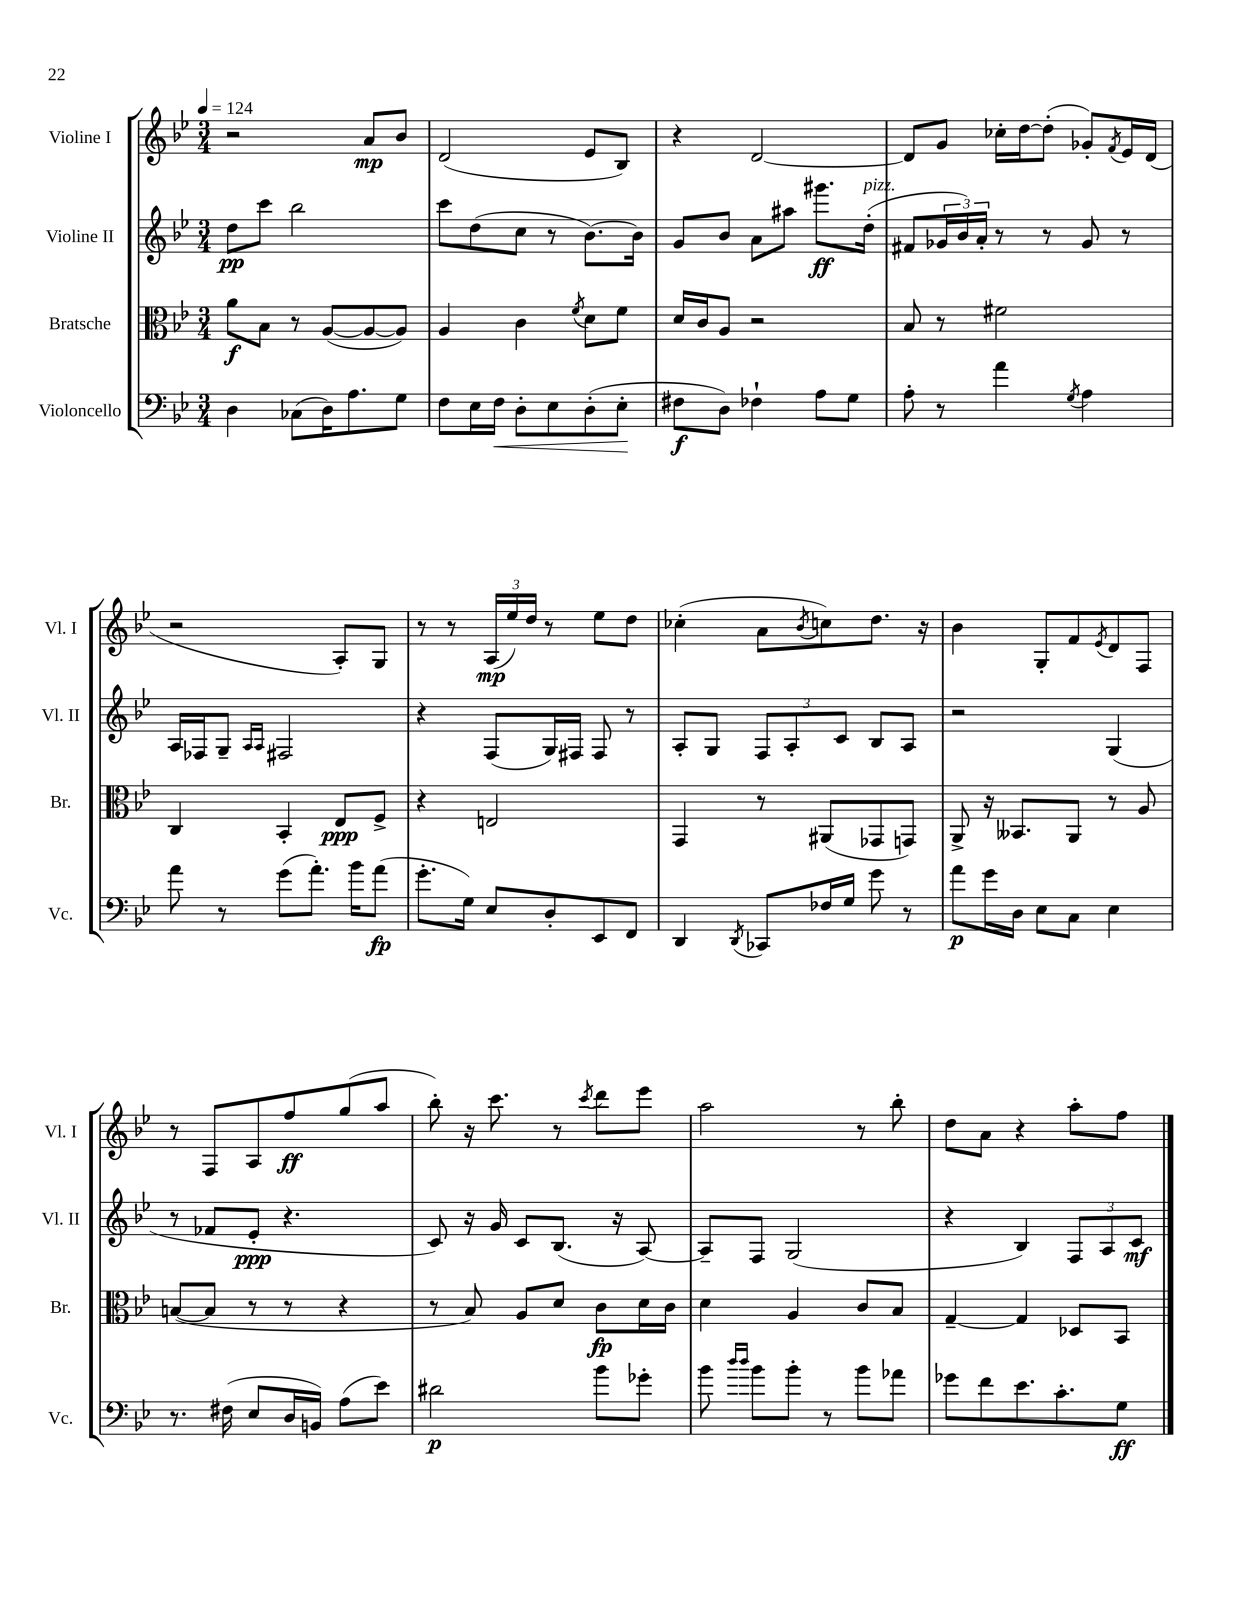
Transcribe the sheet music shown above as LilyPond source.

<<
\new StaffGroup <<
\new Staff = "s0" \with { instrumentName = "Violine I" shortInstrumentName = "Vl. I" } {
    \clef treble \key bes \major \numericTimeSignature \time 3/4 \tempo 4 = 124
    r2 a'8\mp bes'8 |
    d'2( ees'8 bes8) |
    r4 d'2~ |
    d'8 g'8 ces''16-. d''16~ d''8-.( ges'8-.) \acciaccatura { f'8 } ees'16 d'16( |
    r2 a8-.) g8 |
    r8 r8 \tuplet 3/2 { a16\mp( ees''16) d''16 } r8 ees''8 d''8 |
    ces''4-.( a'8 \acciaccatura { bes'8 } c''8) d''8. r16 |
    bes'4 g8-. f'8 \acciaccatura { ees'8 } d'8 f8 |
    r8 f8 a8 f''8\ff g''8( a''8 |
    bes''8-.) r16 c'''8. r8 \acciaccatura { c'''8 } d'''8 ees'''8 |
    a''2 r8 bes''8-. |
    d''8 a'8 r4 a''8-. f''8 \bar "|." |
}
\new Staff = "s1" \with { instrumentName = "Violine II" shortInstrumentName = "Vl. II" } {
    \clef treble \key bes \major \numericTimeSignature \time 3/4
    d''8\pp c'''8 bes''2 |
    c'''8 d''8( c''8 r8 bes'8.~) bes'16 |
    g'8 bes'8 a'8 ais''8 gis'''8.\ff d''16-.^\markup { \italic "pizz." }( |
    fis'8 \tuplet 3/2 { ges'16 bes'16) a'16-. } r8 r8 ges'8 r8 |
    a16 fes16 g8-- \grace { a16 a16 } fis2 |
    r4 f8( g16) fis16 fis8 r8 |
    a8-. g8 \tuplet 3/2 { f8 a8-. c'8 } bes8 a8 |
    r2 g4( |
    r8 fes'8 ees'8-.\ppp r4. |
    c'8) r16 g'16 c'8 bes8.( r16 a8~) |
    a8-- f8 g2( |
    r4 bes4) \tuplet 3/2 { f8 a8 c'8\mf } \bar "|." |
}
\new Staff = "s2" \with { instrumentName = "Bratsche" shortInstrumentName = "Br." } {
    \clef alto \key bes \major \numericTimeSignature \time 3/4
    a'8\f bes8 r8 a8~( a8~ a8) |
    a4 c'4 \acciaccatura { f'8 } d'8 f'8 |
    d'16 c'16 a8 r2 |
    bes8 r8 fis'2 |
    c4 bes,4-. ees8\ppp f8-> |
    r4 e2 |
    g,4 r8 ais,8( ges,8 g,8) |
    a,8-> r16 beses,8. a,8 r8 a8 |
    b8~( b8 r8 r8 r4 |
    r8 bes8) a8 d'8 c'8\fp d'16 c'16 |
    d'4 a4 c'8 bes8 |
    g4~-- g4 des8 bes,8 \bar "|." |
}
\new Staff = "s3" \with { instrumentName = "Violoncello" shortInstrumentName = "Vc." } {
    \clef bass \key bes \major \numericTimeSignature \time 3/4
    d4 ces8( d16) a8. g8 |
    f8 ees16 f16\< d8-. ees8 d8-.( ees8-.\! |
    fis8\f d8) fes4-! a8 g8 |
    a8-. r8 a'4 \acciaccatura { g8 } a4 |
    a'8 r8 g'8( a'8.-.) bes'16 a'8\fp( |
    g'8.-. g16) ees8 d8-. ees,8 f,8 |
    d,4 \acciaccatura { d,8 } ces,8 fes16 g16 g'8 r8 |
    a'8\p g'16 d16 ees8 c8 ees4 |
    r8. fis16( ees8 d16 b,16) a8( ees'8) |
    dis'2\p bes'8 ges'8-. |
    bes'8 \grace { d''16 d''16 } bes'8 bes'8-. r8 bes'8 aes'8 |
    ges'8 f'8 ees'8. c'8.-. g8\ff \bar "|." |
}
>>
>>
\layout { \context { \Score \remove "Bar_number_engraver" } }
